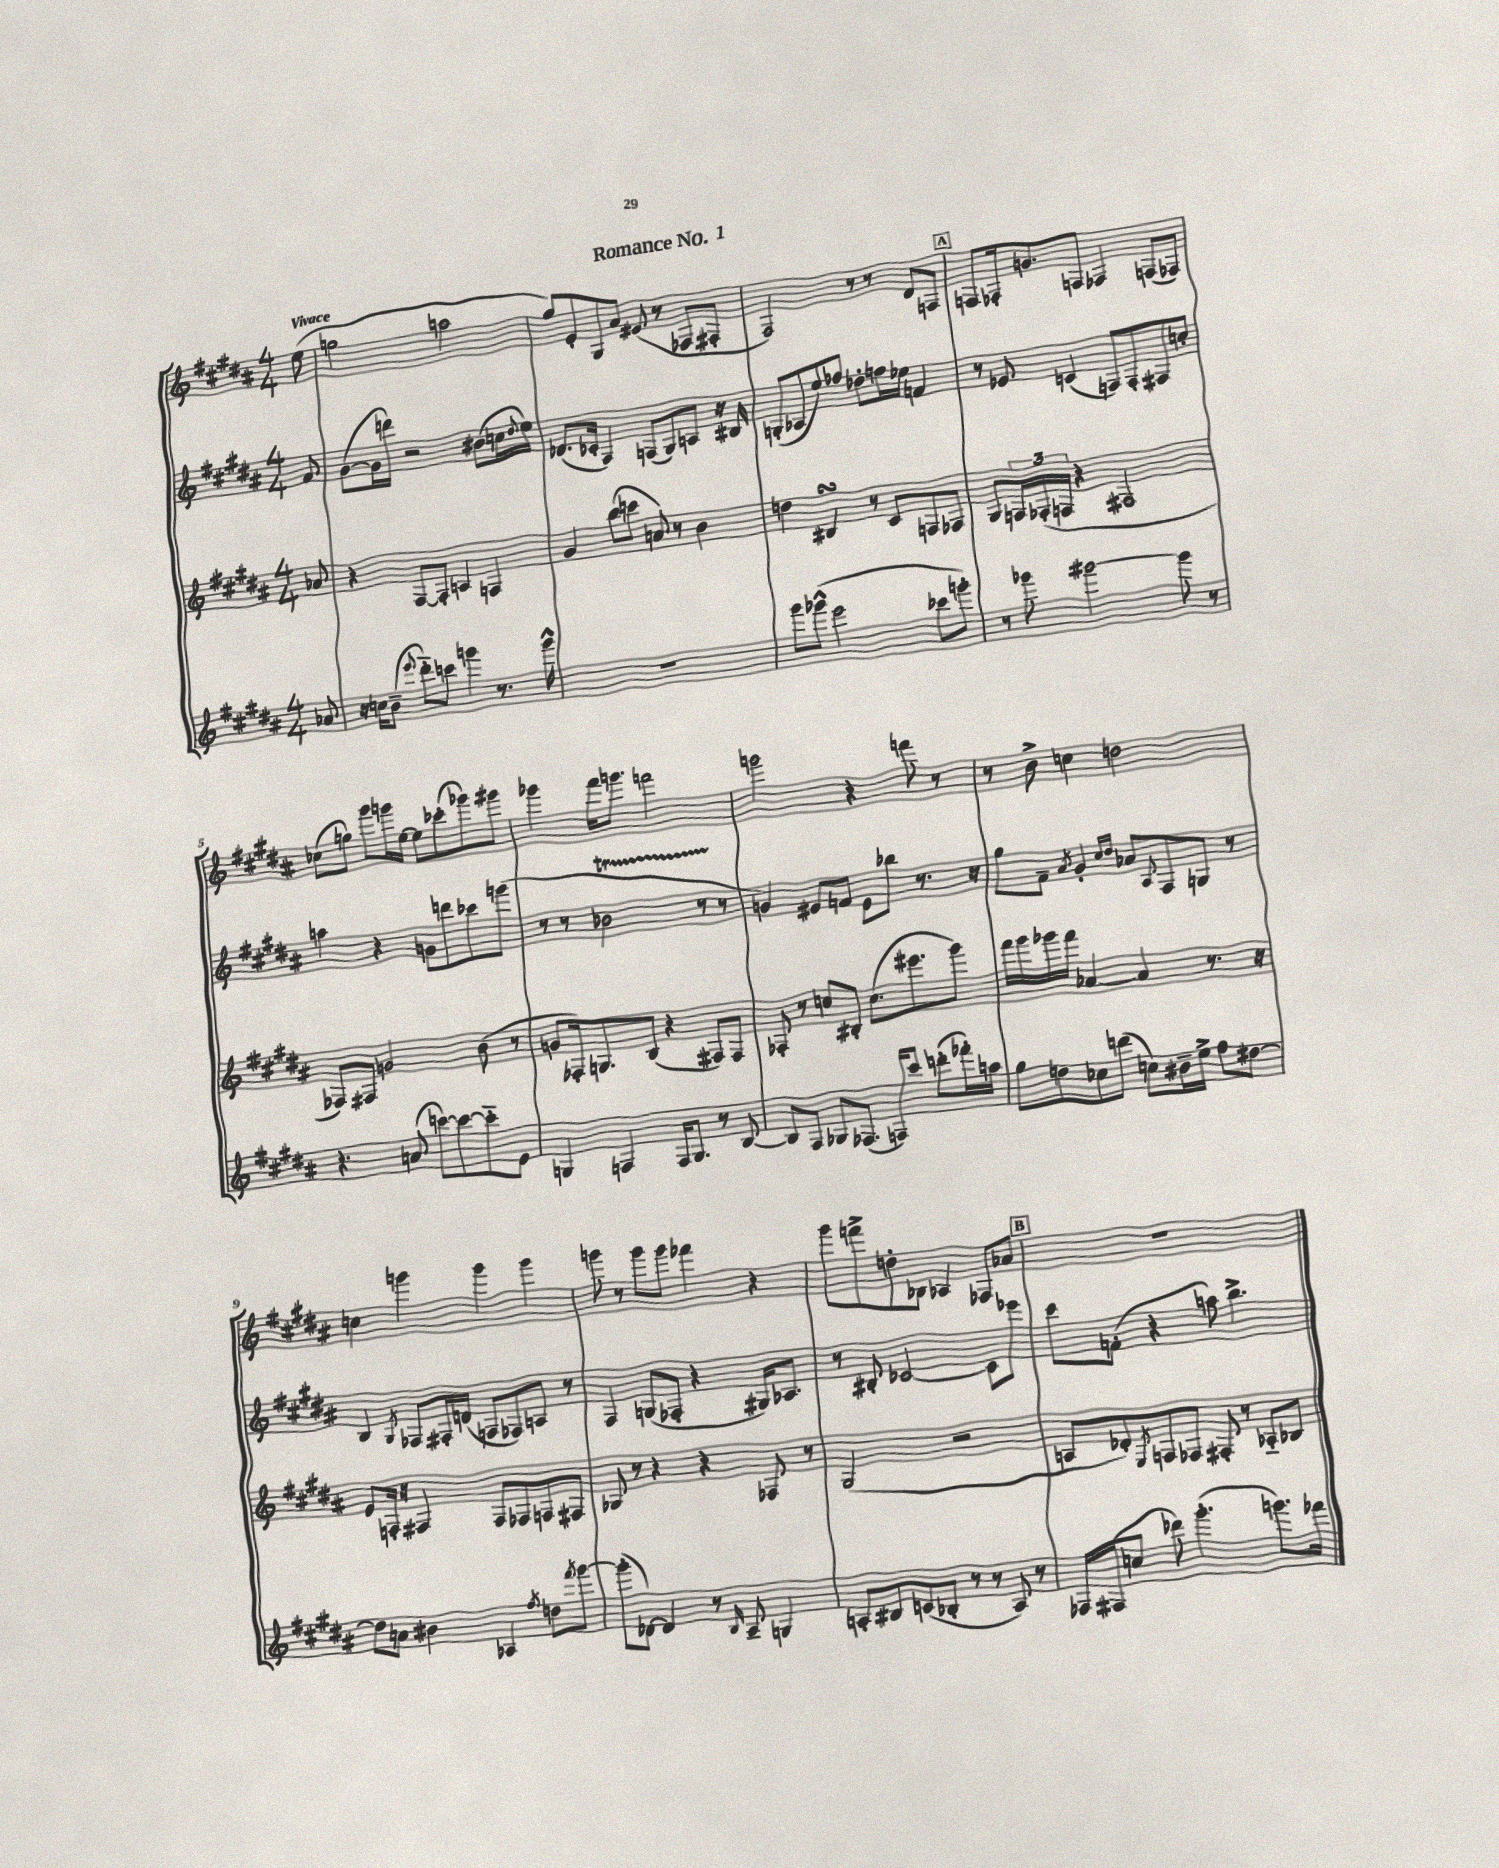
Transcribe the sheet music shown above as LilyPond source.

\header { title = "Romance No. 1" }
<<
\new StaffGroup <<
\new Staff = "s0" {
    \clef treble \key b \major \numericTimeSignature \time 4/4 \partial 8 \tempo "Vivace"
    e''8( |
    g''2 a''2 |
    gis''8) e'8-. gis8 ais'8 eis'8( r8 fes8 fis8-. |
    fis2) r8 r8 dis'8 f8 |
    \mark \markup { \box "A" } f8 fes16-. g'8. f8 fes4 f8( fes8) |
    ces''8( g''8) gis'''8 g'''16 e''16~ e''8 ces'''8-.( ges'''8) gis'''8 |
    ges'''4 fis'''16 g'''8. f'''2 |
    g'''2 r4 f'''8 r8 |
    r8 b'8-> c''4 d''2 |
    c''4 g'''4 g'''4 g'''4 |
    g'''8 r8 g'''8 g'''8 fes'''4 r4 |
    gis'''8 f'''8-> d''8-. bes8 aes4 fes8 aes'8 |
    \mark \markup { \box "B" } R1 \bar "|." |
}
\new Staff = "s1" {
    \clef treble \key b \major \numericTimeSignature \time 4/4 \partial 8
    fis'8 |
    gis'8~( gis'16 d'''16) r2 bis'8( c''16 \appoggiatura { dis''8 } e''16) |
    des'8.( ces'16-. fis4) f8( gis8) a8 r16 bis16 |
    g8-.( aes8 e''8) fes''8 des''8-. f''16 ees''16 f'4 |
    \mark \markup { \box "A" } r8 ees'8 c'4( f8) f8-. fis8 c''8-. |
    a''4 r4 g'8 d'''8 ces'''8 g'''8( |
    r8 r8 bes'2\startTrillSpan r8 r8\stopTrillSpan |
    g'4) eis'8 f'8 eis'8 bes''8 r8. r16 |
    gis''8 fis'8-- \acciaccatura { ais'8 } gis'4-. \grace { cis''16 dis''16 } aes'8 \appoggiatura { ais8 } fis8 g8 r8 |
    b4 \acciaccatura { gis8 } fes8 fis16-. d'16( f8 fes8) a8 r8 |
    fis4 g8( fes8-. r4 gis16) aes8. |
    r8 bis8-. ces'2~ ces'8 ees'''8 |
    \mark \markup { \box "B" } cis'''8 f'8-.( r4 a''8) b''4.-> \bar "|." |
}
\new Staff = "s2" {
    \clef treble \key b \major \numericTimeSignature \time 4/4 \partial 8
    aes'8 |
    r4 fis8~ fis8-. a4 f4 |
    gis'4 b''8( c'''8 a'8) r8 b'4 |
    d''4 bis4\turn r8 cis'8 f8 fes8 |
    \mark \markup { \box "A" } gis8 \tuplet 3/2 { f16 fes16-.( f16 } r4 fis2 |
    fes8) fis8 g'2 b'8( r8 |
    g'8 fes16-.) g8. b8( r4 fis8) fis8 |
    fes8-. r8 c''8 bis8-. c''8.( eis'''8. gis'''8) |
    fis'''16 gis'''16 ges'''16 fis'''16 aes'4~ aes'4 r8. r16 |
    e'8 f16-. r16 fis4 fis8 fes8 f8 fis8 |
    ges8 r8 r4 r4 fes8 r8 |
    gis2( r2 |
    \mark \markup { \box "B" } a8 des'8-.) \acciaccatura { e8 } f8 fes8 fis8-. r8 aes8-_ bes8 \bar "|." |
}
\new Staff = "s3" {
    \clef treble \key b \major \numericTimeSignature \time 4/4 \partial 8
    aes'8 |
    r16 c''16 b'8--( \appoggiatura { e'''8 } dis'''8-_) c'''8 g'''4 r8. g'''16-^ |
    R1 |
    gis'''8 ges'''8-^( e'''2 ces'''8 g'''8-.) |
    \mark \markup { \box "A" } r8 ges'''8 gis'''2~ gis'''8 r8 |
    r4. a'8( c'''8~) c'''8~ c'''8-_ e'8 |
    g4 f4 f16 g8. r8 b8~ |
    b8 fis8 ges8 fes8.( f16) cis'''8 d'''8-.( fes'''16-.) a''16 |
    gis''8 d''8 ces''8 d'''8( c''8) bis'16-- e''16-> fis''8 dis''8~ |
    dis''8 a'8 bis'4 aes4 \acciaccatura { fis''8 } d''8 \acciaccatura { fis'''8 } gis'''8~ |
    gis'''8-.( des'8~) des'4 r8 \grace { b16 } ais8-- g4 |
    a8-. bis8 c'8( bes8-. r8 r8 a8) r8 |
    \mark \markup { \box "B" } fes16 fis16( c''8 des'''8) gis'''4.-.( g'''8.) fes'''16 \bar "|." |
}
>>
>>
